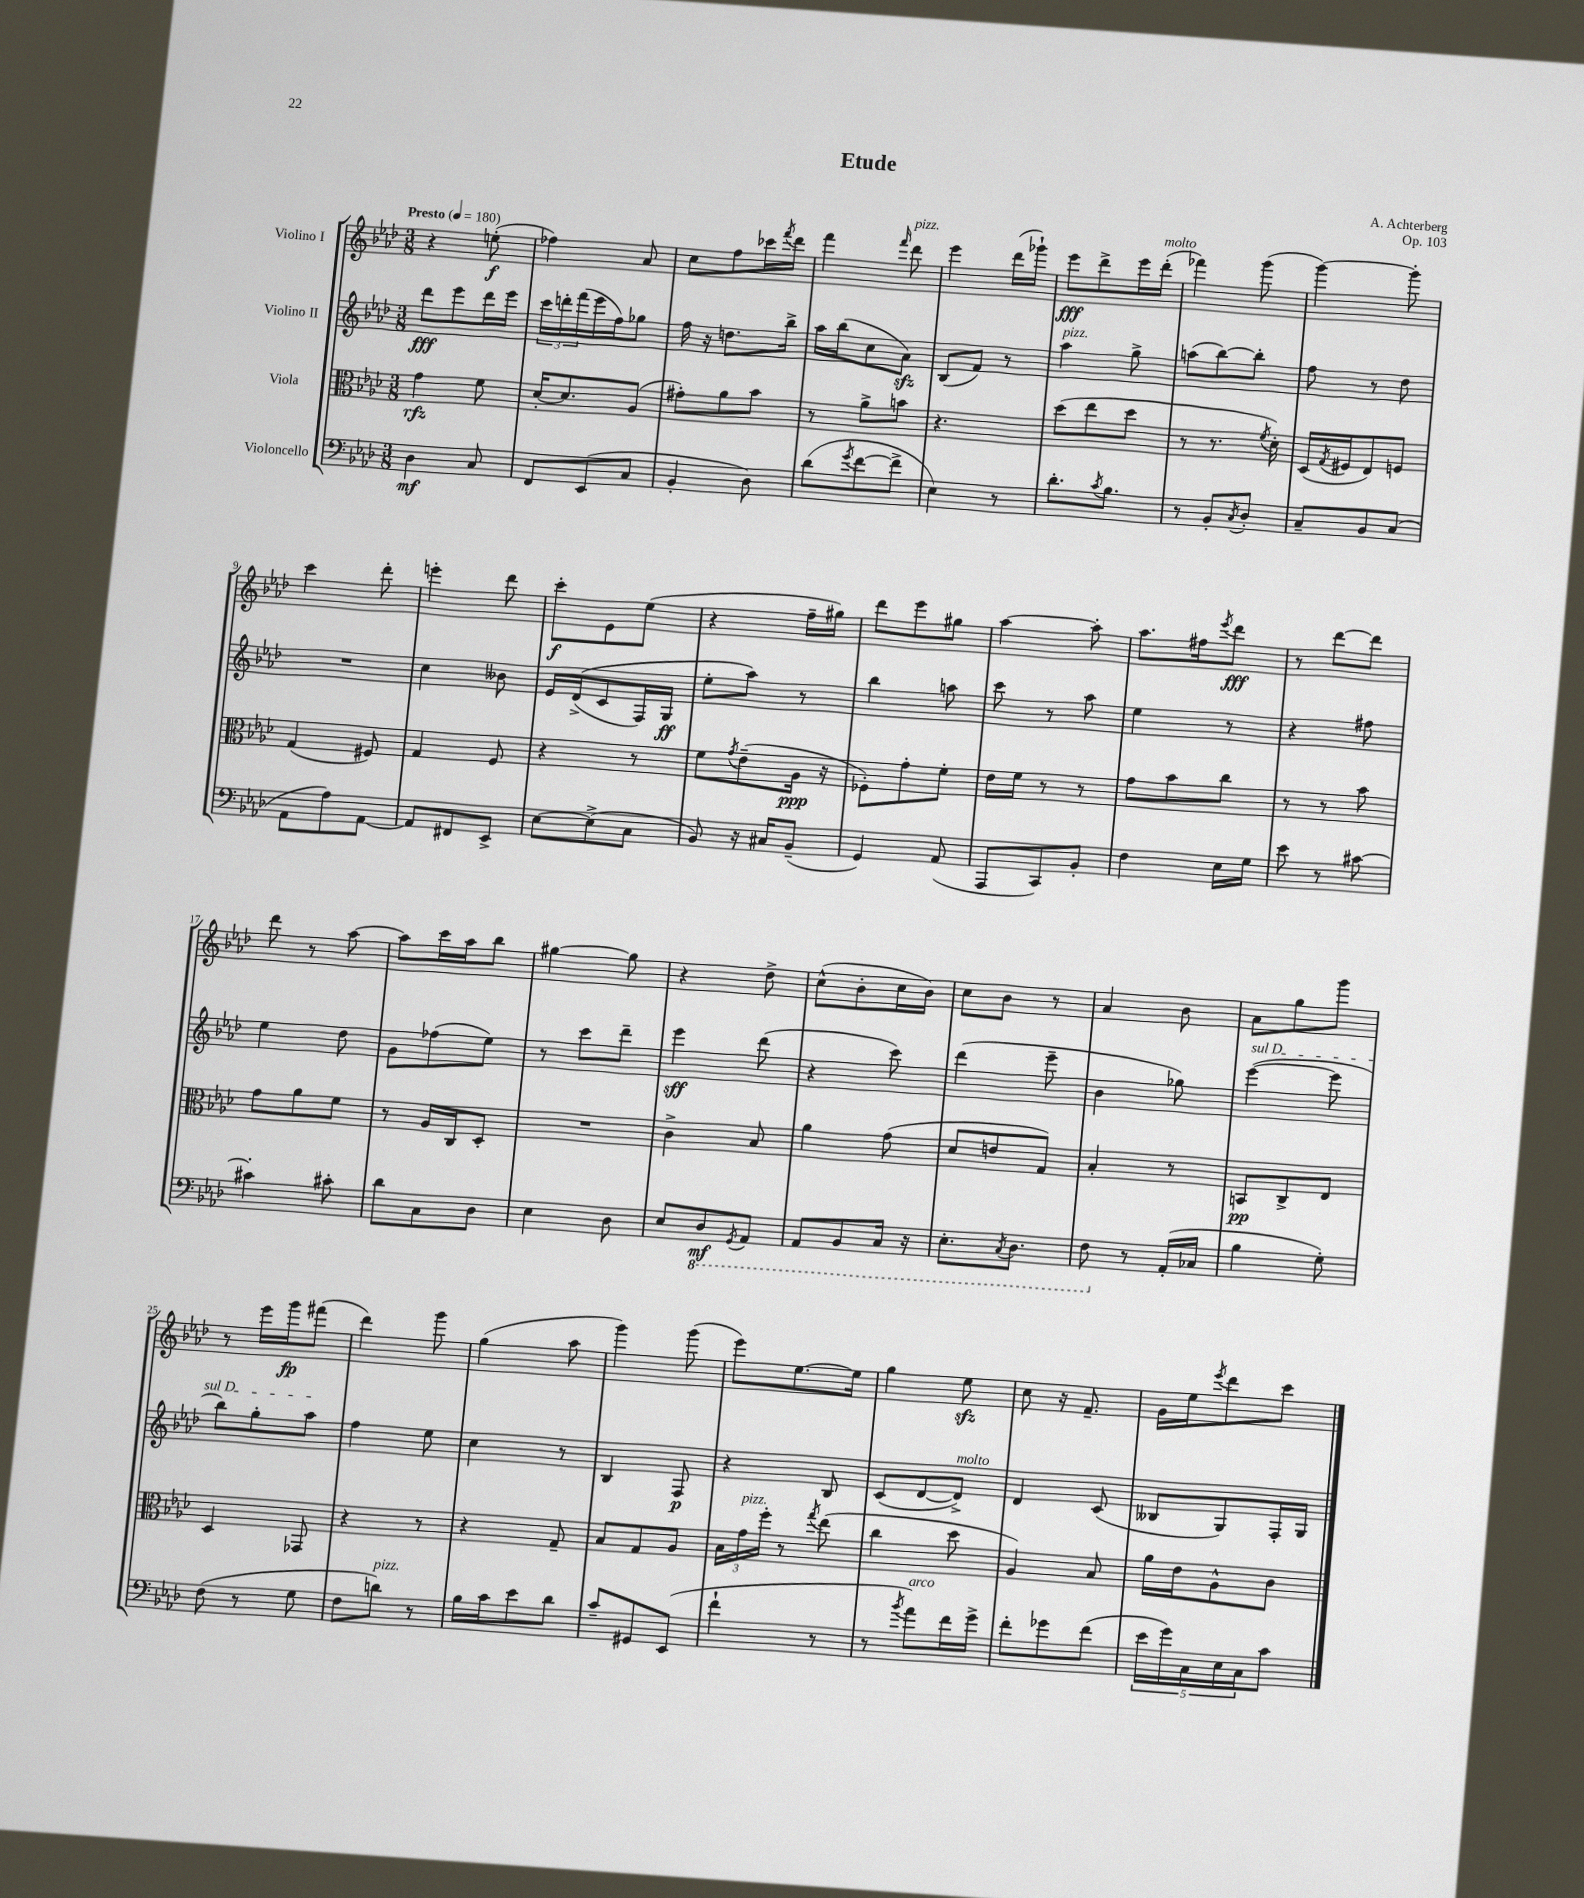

**kern	**dynam	**kern	**dynam	**kern	**dynam	**kern	**dynam
*part4	*part4	*part3	*part3	*part2	*part2	*part1	*part1
*staff4	*staff4	*staff3	*staff3	*staff2	*staff2	*staff1	*staff1
*I"Violoncello	*	*I"Viola	*	*I"Violino II	*	*I"Violino I	*
*clefF4	*	*clefC3	*	*clefG2	*	*clefG2	*
*k[b-e-a-d-]	*	*k[b-e-a-d-]	*	*k[b-e-a-d-]	*	*k[b-e-a-d-]	*
*M3/8	*	*M3/8	*	*M3/8	*	*M3/8	*
*MM180	*	*MM180	*	*MM180	*	*MM180	*
=1	=1	=1	=1	=1	=1	=1	=1
!	!	!	!	!	!	!LO:TX:a:B:t=Presto	!
4D-\	mf	4g\	rfz	8ddd-\L	fff	4r	.
.	.	.	.	8eee-\	.	.	.
8C/	.	8f\	.	16ddd-\L	.	(8een'\	f
.	.	.	.	16eee-\JJ	.	.	.
=2	=2	=2	=2	=2	=2	=2	=2
8FF/L	.	[16d-'/KL	.	24ccc\LL	.	4ff-X\)	.
.	.	.	.	24dddn'\	.	.	.
.	.	8.d-/]	.	.	.	.	.
.	.	.	.	(24fff\	.	.	.
(8EE-/	.	.	.	16eee-\	.	.	.
.	.	.	.	16ff\J)	.	.	.
8C/J	.	(8A-/J	.	8gg-X\J	.	8a-/	.
=3	=3	=3	=3	=3	=3	=3	=3
4BB-'/	.	8g#X'\L)	.	16ff\	.	8cc\L	.
.	.	.	.	16r	.	.	.
.	.	8a-\	.	8.ddn\L	.	8ff\	.
8D-\)	.	8b-\J	.	.	.	16ccc-X\L	.
.	.	.	.	.	.	8qfff/	.
.	.	.	.	16bb-^\Jk	.	16ddd-\JJ	.
=4	=4	=4	=4	=4	=4	=4	=4
(8d-\L	.	8r	.	16aa-\LL	.	4fff\	.
.	.	.	.	(16bb-\J	.	.	.
8qg/	.	.	.	.	.	.	.
[8f\	.	8a-^\L	.	8cc\	.	.	.
.	.	.	.	.	.	16qqfff/	.
!	!	!	!	!	!	!LO:TX:a:i:t=pizz.	!
8f^\J]	.	8bn\J	.	8a-zz\J)	.	8ddd-\	.
=5	=5	=5	=5	=5	=5	=5	=5
4E-\)	.	4.r	.	(8B-/L	.	4eee-\	.
.	.	.	.	8f/J)	.	.	.
8r	.	.	.	8r	.	(16ddd-\LL	.
.	.	.	.	.	.	16ggg-X`\JJ)	.
=6	=6	=6	=6	=6	=6	=6	=6
!	!	!	!	!LO:TX:a:i:t=pizz.	!	!	!
8.d-'\L	.	(8dd-\L	.	4aa-\	.	8eee-\L	fff
.	.	8ee-\	.	.	.	8ddd-^\	.
8qc/	.	.	.	.	.	.	.
8.B-\J	.	.	.	.	.	.	.
.	.	8dd-\J	.	8gg^\	.	16eee-\L	.
!	!	!	!	!	!	!LO:TX:a:i:t=molto	!
.	.	.	.	.	.	(16ddd-'\JJ	.
=7	=7	=7	=7	=7	=7	=7	=7
8r	.	8r	.	(8aan\L	.	4fff-X\)	.
8BB-'/L	.	8.r	.	[8bb-\)	.	.	.
8qC/	.	.	.	.	.	.	.
8D-'/J	.	.	.	8bb-'\J]	.	(8ggg\	.
.	.	8qf/	.	.	.	.	.
.	.	16d-'\)	.	.	.	.	.
=8	=8	=8	=8	=8	=8	=8	=8
8C~/L	.	(16D-/LL	.	8ff\	.	[4ggg\)	.
.	.	8qG/	.	.	.	.	.
.	.	16F#X/J	.	.	.	.	.
8BB-/	.	8E-/)	.	8r	.	.	.
(8C/J	.	8Fn/J	.	8dd-\	.	8ggg'\]	.
!!LO:LB:g=z
=9	=9	=9	=9	=9	=9	=9	=9
8AA-\L	.	(4G/	.	4.r	.	4ccc\	.
8A-\)	.	.	.	.	.	.	.
[8AA-\J	.	8F#X/)	.	.	.	8ddd-'\	.
=10	=10	=10	=10	=10	=10	=10	=10
8AA-/L]	.	4G/	.	4cc\	.	4eeen'\	.
8FF#X/	.	.	.	.	.	.	.
8EE-^/J	.	8F/	.	8b--X\	.	8ddd-\	.
=11	=11	=11	=11	=11	=11	=11	=11
[8E-\L	.	4r	.	16e-/LL	.	8ccc'\L	f
.	.	.	.	((16d-^/J	.	.	.
(8E-^\]	.	.	.	8c/	.	8e-\	.
8C\J	.	8r	.	16F/L)	.	(8ee-\J	.
.	.	.	.	16G/JJ	ff	.	.
=12	=12	=12	=12	=12	=12	=12	=12
8BB-/)	.	8f\L	.	8ee-'\L	.	4r	.
.	.	8qg/	.	.	.	.	.
16r	.	(8e-~\	.	8aa-\J)	.	.	.
16C#X/KL	.	.	.	.	.	.	.
(8BB-~/J	.	16A-\Jk	ppp	8r	.	16ff~\LL	.
.	.	16r	.	.	.	16gg#X\JJ)	.
=13	=13	=13	=13	=13	=13	=13	=13
4GG/)	.	8F-X'\L)	.	4bb-\	.	8ddd-\L	.
.	.	8g'\	.	.	.	8eee-\	.
(8AA-/	.	8f'\J	.	8aan\	.	8gg#X\J	.
=14	=14	=14	=14	=14	=14	=14	=14
8AAA-/L	.	16e-\LL	.	8ccc\	.	[4aa-\	.
.	.	16f\JJ	.	.	.	.	.
8CC/)	.	8r	.	8r	.	.	.
8BB-'/J	.	8r	.	8aa-\	.	8aa-'\]	.
=15	=15	=15	=15	=15	=15	=15	=15
4F\	.	8g\L	.	4ee-\	.	8.aa-\L	.
.	.	8b-\	.	.	.	.	.
.	.	.	.	.	.	16ff#X\k	.
.	.	.	.	.	.	8qeee-/	.
16E-\LL	.	8cc\J	.	8r	.	8ddd-\J	fff
16G\JJ	.	.	.	.	.	.	.
=16	=16	=16	=16	=16	=16	=16	=16
8e-\	.	8r	.	4r	.	8r	.
8r	.	8r	.	.	.	[8ddd-\L	.
[8c#X\	.	8b-\	.	8ff#X\	.	8ddd-\J]	.
!!LO:LB:g=z
=17	=17	=17	=17	=17	=17	=17	=17
4c#X'\]	.	8g\L	.	4ee-\	.	8ddd-\	.
.	.	8a-\	.	.	.	8r	.
8c#X'\	.	8f\J	.	8dd-\	.	[8aa-\	.
=18	=18	=18	=18	=18	=18	=18	=18
8d-\L	.	8r	.	8g\L	.	8aa-\L]	.
8C\	.	16A-/LL	.	(8ff-X\	.	16ccc\L	.
.	.	16C/J	.	.	.	16aa-\J	.
8D-\J	.	8D-'/J	.	8ee-\J)	.	8bb-\J	.
=19	=19	=19	=19	=19	=19	=19	=19
4E-\	.	4.r	.	8r	.	[4gg#X\	.
.	.	.	.	8ccc\L	.	.	.
8D-\	.	.	.	8ddd-~\J	.	8gg#\]	.
=20	=20	=20	=20	=20	=20	=20	=20
8E-/L	.	4c^\	.	4eee-\	sff	4r	.
*8ba	*	*	*	*	*	*	*
8DD-/	mf	.	.	.	.	.	.
8qGGG/	.	.	.	.	.	.	.
8AAA-/J	.	8B-/	.	(8ddd-\	.	8dd-^\	.
=21	=21	=21	=21	=21	=21	=21	=21
8AAA-/L	.	4a-\	.	4r	.	(8cc^^\L	.
8BBB-/	.	.	.	.	.	8b-'\	.
16CC/Jk	.	(8g\	.	8ccc\)	.	16cc\L	.
16r	.	.	.	.	.	16b-\JJ)	.
=22	=22	=22	=22	=22	=22	=22	=22
8.EE-'\L	.	8d-/L	.	(4ddd-\	.	8cc\L	.
.	.	8en/	.	.	.	8b-\J	.
8qCC/	.	.	.	.	.	.	.
8.DD-\J	.	.	.	.	.	.	.
.	.	8G/J)	.	8eee-~\	.	8r	.
=23	=23	=23	=23	=23	=23	=23	=23
8FF\	.	4B-'/	.	4b-\	.	4a-/	.
*X8ba	*	*	*	*	*	*	*
8r	.	.	.	.	.	.	.
(16AA-'/LL	.	8r	.	8gg-X\)	.	8b-\	.
16C-X/JJ	.	.	.	.	.	.	.
=24	=24	=24	=24	=24	=24	=24	=24
!	!	!	!	!LO:TX:a:i:t=sul D	!	!	!
4B-\	.	8BBn/L	pp	([4eee-\	.	8a-\L	.
.	.	8C^/	.	.	.	8gg\	.
8G'\)	.	8E-/J	.	8eee-\]	.	8ggg\J	.
!!LO:LB:g=z
=25	=25	=25	=25	=25	=25	=25	=25
(8F\	.	4D-/	.	8bb-\L)	.	8r	.
8r	.	.	.	8gg'\	.	16eee-\LL	.
.	.	.	.	.	.	16ggg\J	fp
8G\	.	8GG-X/	.	8aa-\J	.	(8fff#X\J	.
=26	=26	=26	=26	=26	=26	=26	=26
8F\L	.	4r	.	4ff\	.	4ddd-\)	.
!LO:TX:a:i:t=pizz.	!	!	!	!	!	!	!
8dn\J)	.	.	.	.	.	.	.
8r	.	8r	.	8ee-\	.	8ggg\	.
=27	=27	=27	=27	=27	=27	=27	=27
16B-\LL	.	4r	.	4cc\	.	(4gg\	.
16c\J	.	.	.	.	.	.	.
8e-\	.	.	.	.	.	.	.
8d-\J	.	8G~/	.	8r	.	8aa-\	.
=28	=28	=28	=28	=28	=28	=28	=28
8c~/L	.	8B-/L	.	4B-/	.	4ggg\)	.
8GG#X/	.	8G/	.	.	.	.	.
(8EE-/J	.	8A-/J	.	8F/	p	(8ggg\	.
=29	=29	=29	=29	=29	=29	=29	=29
4f`\	.	24B-\LL	.	4r	.	8eee-\L)	.
!	!	!LO:TX:a:i:t=pizz.	!	!	!	!	!
.	.	24g\	.	.	.	.	.
.	.	24ff'\JJ	.	.	.	.	.
.	.	8r	.	.	.	[8.ee-\	.
.	.	8qgg/	.	.	.	.	.
8r	.	(8ee-\	.	8B-/	.	.	.
.	.	.	.	.	.	16ee-\Jk]	.
=30	=30	=30	=30	=30	=30	=30	=30
8r	.	4cc\	.	(8c/L	.	4gg\	.
8qb-/	.	.	.	.	.	.	.
!LO:TX:a:i:t=arco	!	!	!	!	!	!	!
8a-\L)	.	.	.	[8d-/	.	.	.
!	!	!	!	!LO:TX:a:i:t=molto	!	!	!
16f\L	.	8dd-\	.	8d-^/J])	.	8ee-zz\	.
16g^\JJ	.	.	.	.	.	.	.
=31	=31	=31	=31	=31	=31	=31	=31
8f'\L	.	4A-/)	.	4d-/	.	8cc\	.
8g-X\	.	.	.	.	.	16r	.
.	.	.	.	.	.	8.f~/	.
(8f\J	.	8B-/	.	(8c/	.	.	.
=32	=32	=32	=32	=32	=32	=32	=32
20e-\LL	.	16a-\LL	.	8B--X/L	.	16g\LL	.
20g\)	.	.	.	.	.	.	.
.	.	16e-\J	.	.	.	16ee-\J	.
20C\	.	.	.	.	.	.	.
.	.	.	.	.	.	8qeee-/	.
.	.	8A-^^\	.	8G/)	.	8ddd-\	.
20E-\	.	.	.	.	.	.	.
20C\J	.	.	.	.	.	.	.
8c\J	.	8c\J	.	16F'/L	.	8ccc\J	.
.	.	.	.	16G/JJ	.	.	.
==	==	==	==	==	==	==	==
*-	*-	*-	*-	*-	*-	*-	*-
